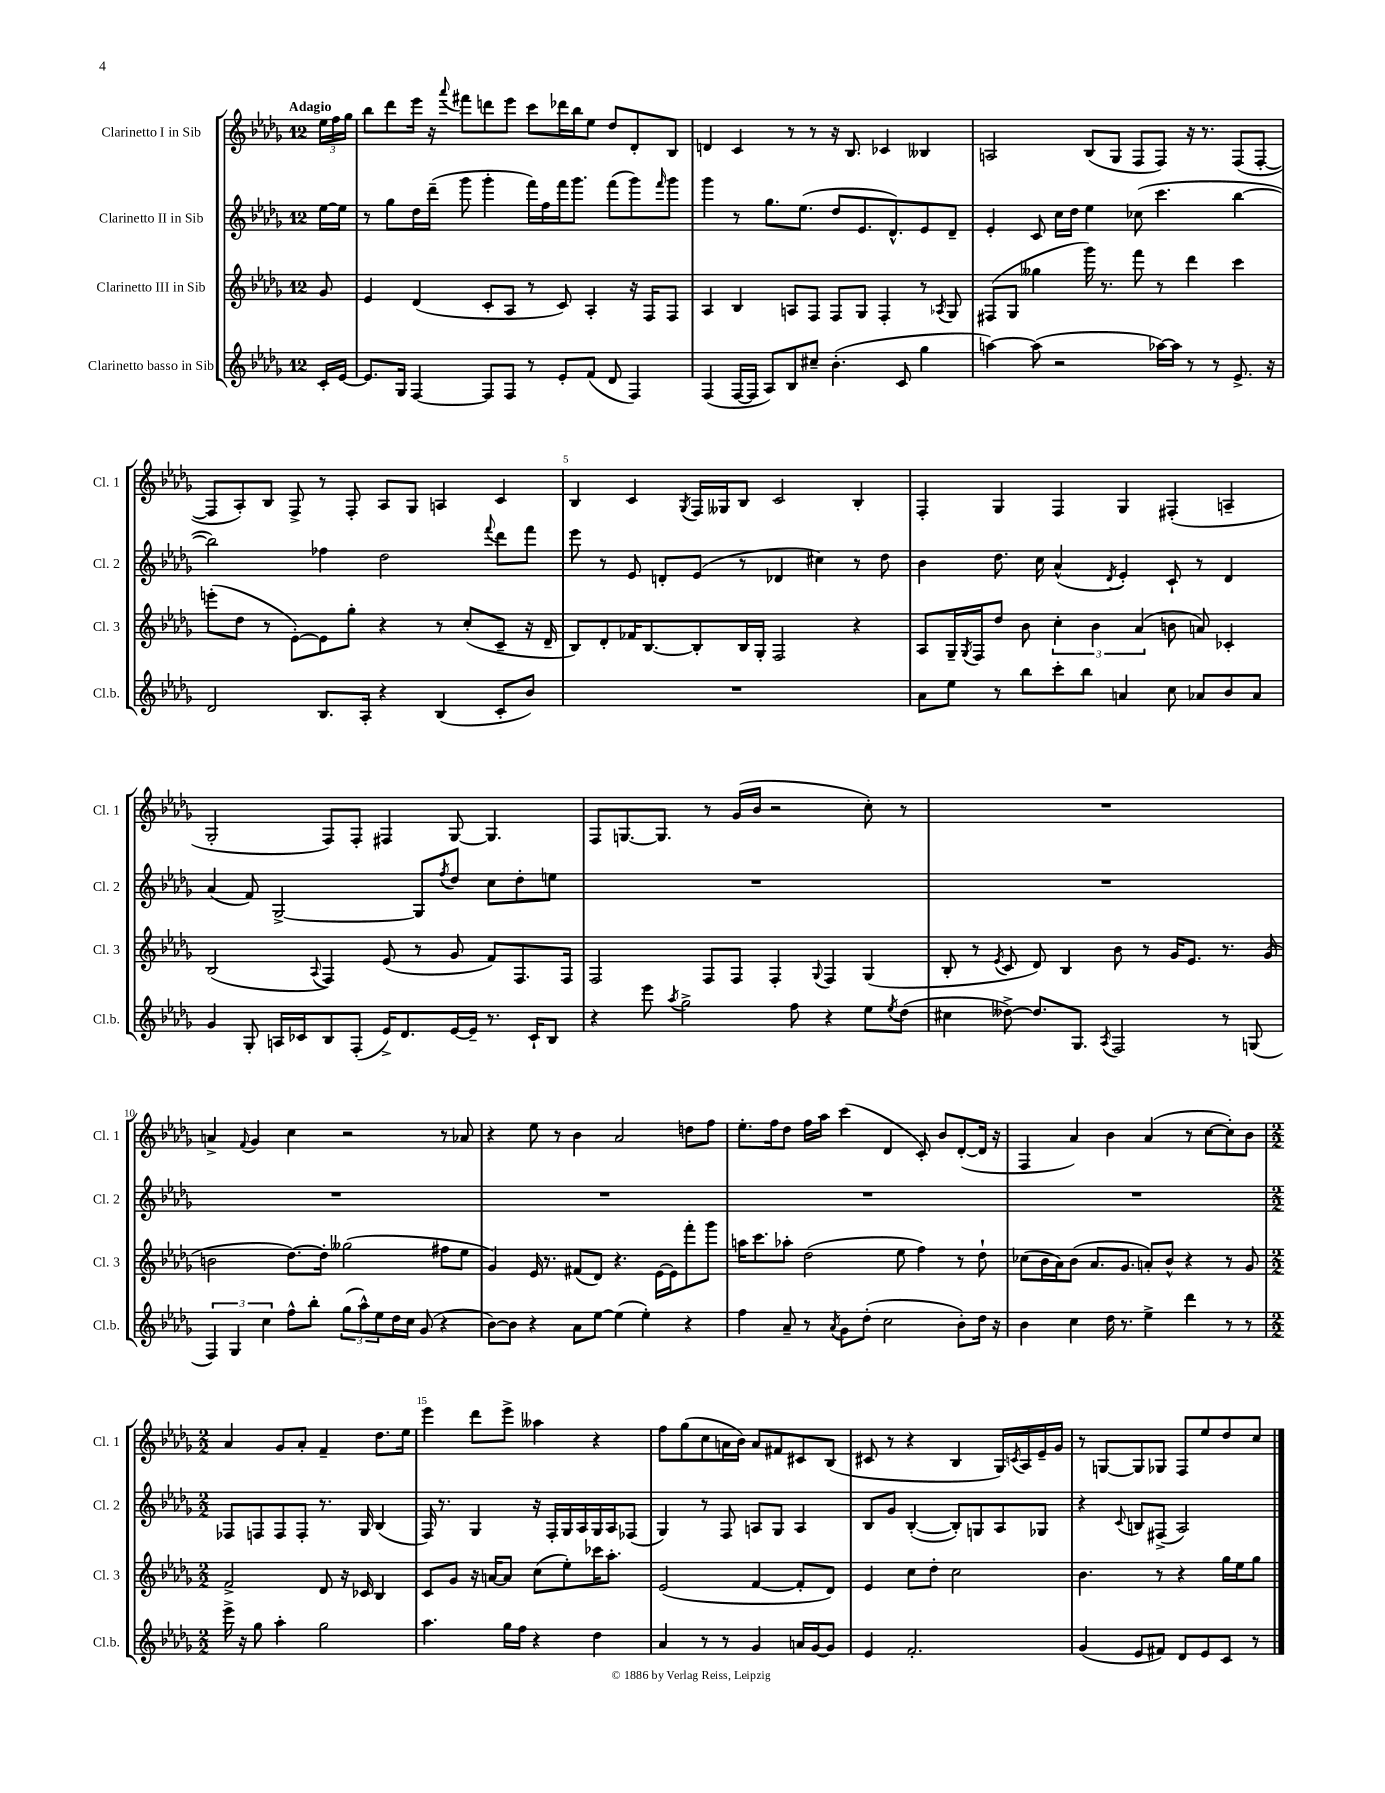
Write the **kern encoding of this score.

**kern	**kern	**kern	**kern
*part4	*part3	*part2	*part1
*staff4	*staff3	*staff2	*staff1
*I"Clarinetto basso in Sib	*I"Clarinetto III in Sib	*I"Clarinetto II in Sib	*I"Clarinetto I in Sib
*I'Cl.b.	*I'Cl. 3	*I'Cl. 2	*I'Cl. 1
*clefG2	*clefG2	*clefG2	*clefG2
*k[b-e-a-d-g-]	*k[b-e-a-d-g-]	*k[b-e-a-d-g-]	*k[b-e-a-d-g-]
*M12/8	*M12/8	*M12/8	*M12/8
=	=	=	=
!	!	!	!LO:TX:a:B:t=Adagio
16c'/LL	8g-/	[16ee-\LL	24ee-\LL
.	.	.	24ff\
[16e-/JJ	.	16ee-\JJ]	.
.	.	.	24gg-\JJ
=1	=1	=1	=1
8.e-/L]	4e-/	8r	8bb-\L
.	.	8gg-\L	8ddd-\
16G-/Jk	.	.	.
[4F/	(4d-/	16dd-\L	16eee-\Jk
.	.	(16ddd-~\JJ	16r
.	.	.	8qqaaa-/
.	.	8ggg-\	8fff#X\L
8F/L]	8c'/L	4ggg-'\	8dddn\
8F/J	8A-/J	.	8eee-\J
8r	8r	16fff\LL)	8ccc\L
.	.	16ff\	.
8e-'/L	8c/)	16fff\J	16ddd-X\L
.	.	8.ggg-\J	16bb-\J
(8f/J	4A-'/	.	8ee-\J
8d-/	.	(8fff\L	8dd-/L
4F/)	16r	8ggg-\)	8d-'/
.	16F/KL	.	.
.	.	16qqfff/	.
.	8F/J	8ggg-\J	8B-/J
=2	=2	=2	=2
(4F/	4A-/	4ggg-\	4dn/
[16F/LL	4B-/	8r	4c/
16F/JJ]	.	.	.
8A-/L)	.	8.gg-\L	.
8B-/	8An/L	.	8r
.	.	(8.ee-\J	.
8cc#X~/J	8F/J	.	8r
(4.b-'\	8F/L	8dd-/L	16r
.	.	.	8.B-/
.	8G-/J	8.e-/	.
.	4F'/	.	4c-X/
.	.	8.d-^^/)	.
8c/	.	.	.
4gg-\	8r	8e-/	4B--X/
.	8qA-X/	.	.
.	8G-/	8d-~/J	.
=3	=3	=3	=3
[4aan\)	(8F#X/L	4e-'/	2An/
.	8G-/J	.	.
(8aa\]	4gg--X\	8c/	.
2r	.	16cc\LL	.
.	.	16dd-\JJ	.
.	16ggg-\)	4ee-\	(8B-/L
.	8.r	.	.
.	.	.	8G-/J
.	8fff\	(8cc-X\	8F/L
[16aa-X\LL)	8r	4.ccc\	8F/J)
16aa-\JJ]	.	.	.
8r	4ddd-\	.	16r
.	.	.	8.r
8r	.	.	.
8.e-^/	4ccc\	[4bb-\	(8F/L
.	.	.	[8F'/J
16r	.	.	.
!!LO:LB:g=z
=4	=4	=4	=4
2d-/	(8eeen'\L	2bb-\])	8F/L]
.	8dd-\J	.	8A-'/)
.	8r	.	8B-/J
.	[8e-'\L)	.	8F^/
8.B-/L	8e-\]	4ff-X\	8r
.	8gg-'\J	.	8F'/
16A-'/Jk	.	.	.
4r	4r	2dd-\	8A-/L
.	.	.	8G-/J
(4B-/	8r	.	4An/
.	(8cc'/L	.	.
.	.	8qqfff/	.
8c'/L	8c~/J	8ddd-\L	4c/
8b-/J)	16r	8fff\J	.
.	16d-~/	.	.
=5	=5	=5	=5
1.r	8B-/L)	8eee-\	4B-/
.	8d-'/	8r	.
.	16f-X/K	8e-/	4c/
.	[8.B-/	.	.
.	.	8dn'/L	.
.	.	.	8qG-/
.	8B-'/]	(8e-/J	16F/LL
.	.	.	16G--X/J
.	16B-/L	8r	8B-/J
.	16G-'/JJ	.	.
.	2F/	4d-X/	2c/
.	.	4cc#X\)	.
.	4r	8r	4B-'/
.	.	8dd-\	.
=6	=6	=6	=6
8a-\L	8A-/L	4b-\	4F'/
8ee-\J	16G-~/L	.	.
.	8qG-/	.	.
.	16F/J	.	.
8r	8dd-/J	8.dd-\	4G-/
8bb-\L	8b-\	.	.
.	.	16cc\	.
8ccc'\	6cc'\	(4a-^^/	4F/
8bb-\J	.	.	.
.	6b-\	.	.
.	.	8qd-/	.
4an/	.	4e-'/)	4G-/
.	(6a-/	.	.
8cc\	8bn\	8c`/	(4F#X'/
8a-X/L	8an/)	8r	.
8b-/	4c-X'/	4d-/	4An~/
8a-/J	.	.	.
!!LO:LB:g=z
=7	=7	=7	=7
4g-/	(2B-/	(4a-/	2G-'/
8G-'/	.	8f/)	.
16An/LL	.	[2G-^/	.
16c-X/J	.	.	.
.	8qqA-/	.	.
8B-/	4F/)	.	8F/L)
(8F'/J	.	.	8F'/J
16e-^/KL)	(8e-/	.	4F#X/
8.d-/	.	.	.
.	8r	8G-/L]	.
.	.	8qff/	.
[16e-/L	8g-/	8dd-/J	[8G-/
16e-~/JJ]	.	.	.
8.r	8f/L)	8cc\L	4.G-/]
.	8.F/	8dd-'\	.
16c-`/KL	.	.	.
8B-/J	.	8een\J	.
.	16F/Jk	.	.
=8	=8	=8	=8
4r	2F/	1.r	8F/L
.	.	.	[8.Gn/
8eee-\	.	.	.
.	.	.	8.G/J]
8qaa-/	.	.	.
2gg-^\	.	.	.
.	8F/L	.	8r
.	8F/J	.	(16g-/LL
.	.	.	16b-/JJ
.	4F'/	.	2r
8ff\	.	.	.
.	8qqG-/	.	.
4r	4F/	.	.
8ee-\L	(4G-/	.	8cc'\)
8qee-/	.	.	.
(8dd-\J	.	.	8r
=9	=9	=9	=9
4cc#X\	8B-'/	1.r	1.r
.	8r	.	.
.	8qe-/	.	.
[8dd--X^\)	8c/	.	.
8.dd--/L]	8d-/)	.	.
.	4B-/	.	.
8.G-/J	.	.	.
8qA-/	.	.	.
2F/	8b-\	.	.
.	8r	.	.
.	16g-/KL	.	.
.	8.e-/J	.	.
8r	8.r	.	.
(8Gn/	.	.	.
.	(16g-/	.	.
!!LO:LB:g=z
=10	=10	=10	=10
6F/)	2bn\	1.r	4an^/
6G-/	.	.	.
.	.	.	8qqf/
.	.	.	4g-/
6cc\	.	.	.
8ff^^\L	[8.dd-\L)	.	4cc\
8bb-'\J	.	.	.
.	16dd-'\Jk]	.	.
(12gg-\L	(2gg--X\	.	2r
12aa-^^\)	.	.	.
12ee-\	.	.	.
16dd-\L	.	.	.
16cc\JJ	.	.	.
(8g-/	.	.	.
4r	8ff#X\L	.	8r
.	8ee-\J	.	8a-X/
=11	=11	=11	=11
[8b-\L)	4g-/)	1.r	4r
8b-\J]	.	.	.
4r	16e-/	.	8ee-\
.	8.r	.	.
.	.	.	8r
8a-\L	(8f#X/L	.	4b-\
[8ee-\J	8d-/J)	.	.
(4ee-\]	4.r	.	2a-/
4ee-'\)	.	.	.
.	[16e-\LL	.	.
.	16e-\J]	.	.
4r	8fff'\	.	8ddn\L
.	8ggg-\J	.	8ff\J
=12	=12	=12	=12
4ff\	16aan\KL	1.r	8.ee-'\L
.	8.ccc\	.	.
.	.	.	16ff\k
8a-~/	8aa-X'\J	.	8dd-\J
8r	(2dd-\	.	16ff\LL
.	.	.	16aa-\JJ
8qa-/	.	.	.
8g-\L	.	.	(4ccc\
(8dd-'\J	.	.	.
2cc\	.	.	4d-/
.	8ee-\	.	.
.	4ff\)	.	8c'/)
.	.	.	8b-/L
8b-'\L)	8r	.	([8d-'/
16dd-\Jk	8dd-`\	.	16d-/Jk]
16r	.	.	16r
=13	=13	=13	=13
4b-\	(8cc-X\L	1.r	4F/
.	16b-\L	.	.
.	16a-\J)	.	.
4cc\	(8b-\J	.	4a-/)
.	8.a-/L	.	.
16dd-\	.	.	4b-\
8.r	8.g-/J	.	.
4ee-^\	8an'/L)	.	(4a-/
.	8b-^^/J	.	.
4ddd-\	4r	.	8r
.	.	.	[8cc\L
8r	8r	.	8cc'\])
8r	8g-/	.	8b-\J
!!LO:LB:g=z
=14	=14	=14	=14
*M2/2	*M2/2	*M2/2	*M2/2
16eee-^\	2f^/	8F-X/L	4a-/
16r	.	.	.
8gg-\	.	8Fn/	.
4aa-'\	.	8F/	8g-/L
.	.	8F'/J	8a-'/J
2gg-\	8d-/	8.r	4f~/
.	16r	.	.
.	16c-X/	16G-/	.
.	4B-/	(4B-/	8.dd-\L
.	.	.	16ee-\Jk
=15	=15	=15	=15
4.aa-\	8c/L	16F/)	4eee-\
.	.	8.r	.
.	8g-/J	.	.
.	16r	4G-/	8ddd-\L
.	[16an/KL	.	.
16gg-\LL	8a/J]	.	8eee-^\J
16ff\JJ	.	.	.
4r	(8cc\L	16r	4aa--X\
.	.	16F'/LL	.
.	8ee-'\)	16G-/	.
.	.	16A-/	.
4dd-\	16ccc-X\K	16G-/	4r
.	8.aa-'\J	16A-/J	.
.	.	(8F-X/J	.
=16	=16	=16	=16
4a-/	(2e-/	4G-/)	8ff\L
.	.	.	(8gg-\
8r	.	8r	8cc\
8r	.	8F/	16an\L
.	.	.	16b-\JJ)
4g-/	[4f/	8An/L	8a/L
.	.	8G-/J	8f#X/
16an/LL	8f'/L]	4A/	8c#X/
[16g-/J	.	.	.
8g-/J]	8d-/J)	.	(8B-/J
=17	=17	=17	=17
4e-/	4e-/	8B-/L	8c#X/
.	.	8g-/J	8r
2.f'/	8cc\L	([4B-'/	4r
.	8dd-'\J	.	.
.	2cc\	8B-'/L])	4B-/
.	.	8Gn/	.
.	.	8A-/	16G-/LL)
.	.	.	8qcn/
.	.	.	16A-/
.	.	8G-X/J	16e-~/
.	.	.	16g-/JJ
=18	=18	=18	=18
(4g-/	4.b-\	4r	8r
.	.	.	[8Gn/L
.	.	8qqc/	.
8e-/L	.	8Bn/L	8G/]
8f#X/J)	8r	(8F#X^/J	8G-X/J
8d-/L	4r	2A-/)	8F/L
8e-/	.	.	8ee-/
8c/J	16gg-\LL	.	8dd-/
.	16ee-\J	.	.
8r	8gg-\J	.	8cc/J
==	==	==	==
*-	*-	*-	*-
